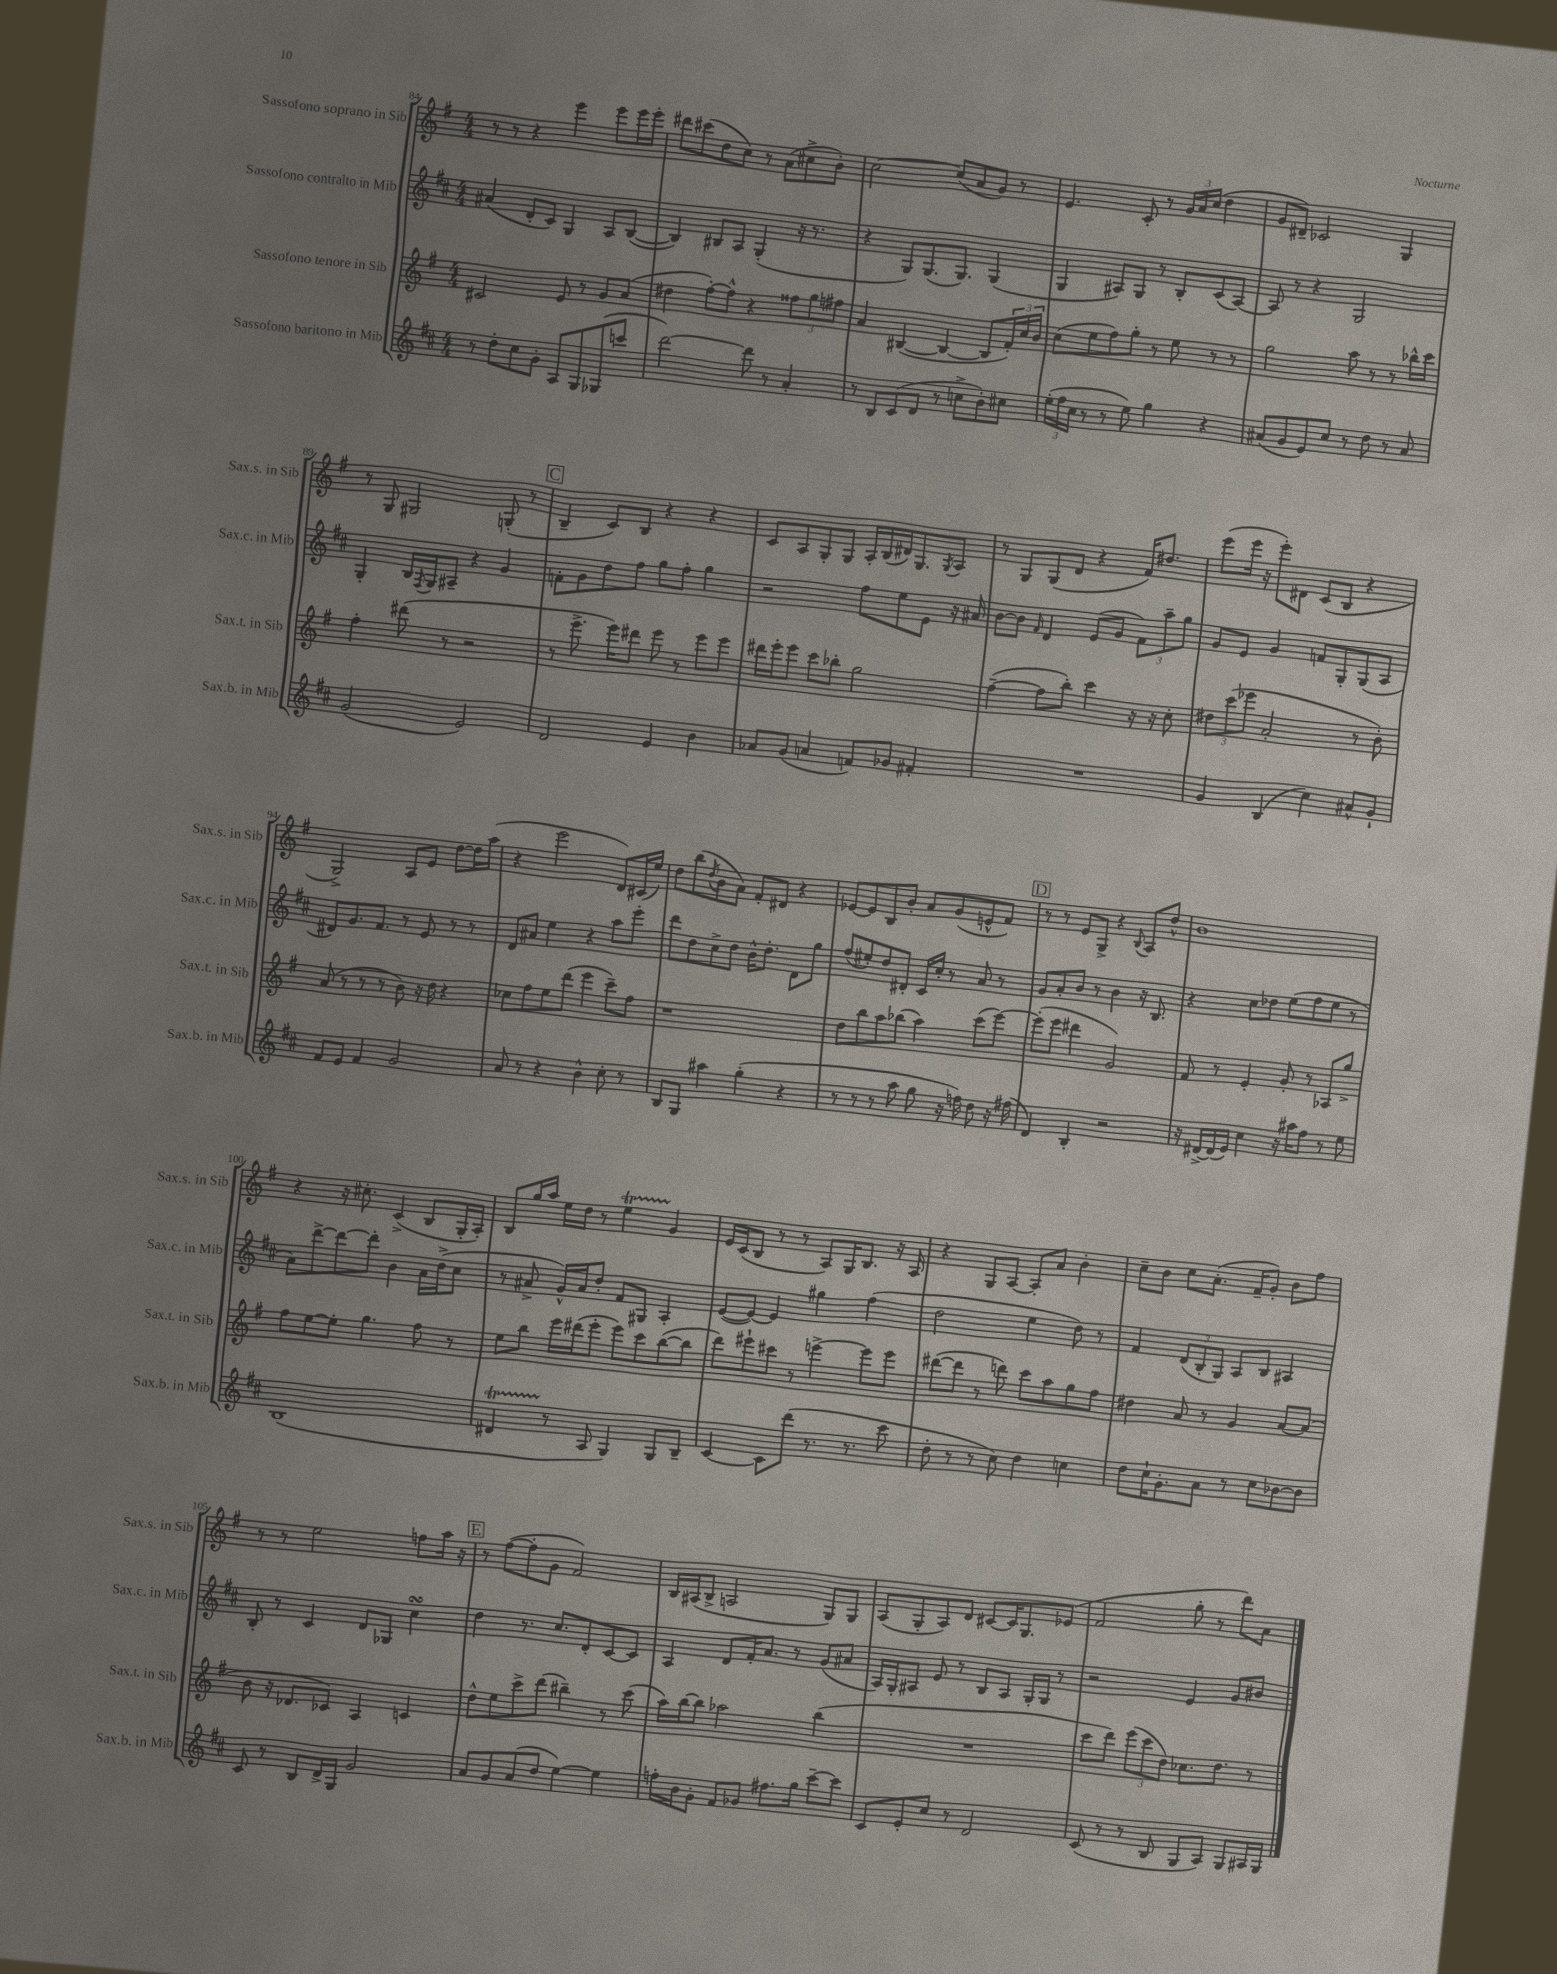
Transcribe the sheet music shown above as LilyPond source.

<<
\new StaffGroup <<
\new Staff = "s0" \with { instrumentName = "Sassofono soprano in Sib" shortInstrumentName = "Sax.s. in Sib" } {
    \clef treble \key g \major \numericTimeSignature \time 4/4
    r8 r8 r4 e'''4 e'''8 e'''16 e'''16-. |
    dis'''8 cis'''8( d''8 c''8) r8 a'8( cis''8-> b'8-.) |
    c''2~ c''8( a'8 g'8) r8 |
    e'4. c'8-. r8 \tuplet 3/2 { g'16 a'16 c''16( } d''4 |
    g'8 dis'8--) ces'2 g4 |
    r8 g8 gis2 g8-.( r8 |
    \mark \markup { \box "C" } b4-- c'8) b8 r4 r4 |
    c'8 a8 g8-. g8 a16-. b16( dis'16) g8. \acciaccatura { g8 } a8 |
    r8 g8 g8( d'8 r4 fis'16) dis''8. |
    e'''8( e'''16 r16 e'''8-.) dis'8 c'8( b8 r4 |
    g2->) a8 e'8 d''8~ d''16 a''16( |
    r4 e'''2 d'8) cis'16( e''16) |
    d''8 b''8( \acciaccatura { d''8 } b'8 a'8) fis'8-. dis'8 r4 |
    ees'8~ ees'8 b8 b'8-. a'8 g'8( e'8-^ fis'8) |
    \mark \markup { \box "D" } r8 r8 e'8 g8-> r4 \appoggiatura { b8 } a8 d''8-^ |
    b'1 |
    r4 r16 cis''8.-. c'4->( b8 g16-. a16-.) |
    b8 g''16 a''16 e''16 d''16 r8 e''4\startTrillSpan g'4\stopTrillSpan |
    e'16 c'16( b8 r8 r8 a8) g16 b8. r16 a16 |
    r4 g8 a8~ a8-. a'8 b'4-. |
    c''8-- b'8 c''8 a'8.-.( fis'16-- g'8-.) b'8 fis''8 |
    r8 r8 e''2 f''8 a''16 r16 |
    \mark \markup { \box "E" } r8 fis''8~( fis''8-. g'8 fis'2) |
    b16 ais16( b8-> a2 g8) g8 |
    a8( g8-. a8) d'8 cis'8~ cis'16 g8. ees'8( |
    fis'2 g''8-. r8 d'''8) a'8 \bar "|." |
}
\new Staff = "s1" \with { instrumentName = "Sassofono contralto in Mib" shortInstrumentName = "Sax.c. in Mib" } {
    \clef treble \key d \major \numericTimeSignature \time 4/4
    ais'4( d'8-. cis'8) g4 a8 b8~( |
    b4) bis8 a8 g4-.( r16 r8. |
    r4 g8) g8.( g8.) g4( |
    g4 ais8) g8 r8 b8-. cis'8( ais8~) |
    ais8 r8 r4 g2 |
    g4-. b16 \acciaccatura { fis8 } g16 ais8-- r4 g'4 |
    \mark \markup { \box "C" } f'8-. g'8 d''8 fis''8 g''8 fis''8-. g''4 |
    r2 fis''8 e''8 e'8 r16 ais'16 |
    b'8~ b'8 \grace { fis'16 } d'4 e'8( g'8 \tuplet 3/2 { fis'8) a''8-- g''8 } |
    g'8 e'8 g'4 f'8 g8-. g8( a8 |
    dis'8) g'8. fis'8. r8 e'8 r8 r8 |
    d'8 ais'8 e''4 r4 a''8 e'''8-. |
    d'''8 d''8 cis''8-> d''8 b'16-^ d''8.-. d'8 g''8 |
    fis''8( eis''8-.) d''8 dis'8-. cis'16 cis''16-. r8 a'8 r8 |
    \mark \markup { \box "D" } g'8 a'8-. b'8 r8 b'4 r16 b8. |
    r4 cis''8 des''8 e''8( fis''8 e''8 r8 |
    a'8) d'''8~-> d'''8~ d'''8-. b'4 a'16 d''16->( cis''8 |
    r8 ais'8-> g'16-^) ais'16 d''8-. fis'8 gis8 a4-. |
    e'8~( e'8~) e'4 gis''4 fis''4( |
    d''2 e''4 d''8) r8 |
    fis'4 \tuplet 3/2 { d'8( b8-. g8) } a8 b8 ais4 |
    b8-. r8 cis'4 d'8 ges8 cis''4\turn |
    \mark \markup { \box "E" } d''4 r8. cis''8. d'8-. cis'8~ cis'8 |
    a4 d'8 fis'16-. a'8. r8 g'8( ais'8 |
    a16) g16-. ais8 e'8 r8 b8 ais8 g16-. g16 r8 |
    r2 e'4 g'8 bis'8 \bar "|." |
}
\new Staff = "s2" \with { instrumentName = "Sassofono tenore in Sib" shortInstrumentName = "Sax.t. in Sib" } {
    \clef treble \key g \major \numericTimeSignature \time 4/4
    cis'2 e'8 r8 g'8 a'8( |
    dis''4 fis''8~-.) fis''8-^ r4 \tuplet 3/2 { fisis''8 g''8 fis''8 } |
    a'4 bis4~( bis4~ bis8 \tuplet 3/2 { fis'16-.) c''16 b'16 } |
    c''8( e''8 fis''8) g''8-. r8 e''8 r8 r8 |
    g''2 a''8 r8 r8 bes''16-^ c'''16 |
    fis''4-. dis'''8( r8 r2 |
    \mark \markup { \box "C" } r8 e'''8.-> e'''16) dis'''8 e'''8 r8 e'''8 e'''8 |
    dis'''16 e'''16-. e'''8 c'''8 bes''8-. g''2 |
    fis''4~--( fis''8 b''8-.) c'''4 r16 r16 c''8-. |
    \tuplet 3/2 { dis''8 c'''8( ees'''8 } a'2-. r8 b'8-.) |
    a'8( r8 r8 r8 b'8) r16 d''16 r4 |
    ces''8 fis''8 e''8 d'''8( e'''4 c'''8--) fis''8 |
    r1 |
    d''8 b''8 a''8 bes''8( a''4) c'''8( e'''8~) |
    \mark \markup { \box "D" } e'''8-.( e'''8 dis'''4 g'2) |
    fis'8 r8 e'4-. g'8-. r8 aes8 g''8-> |
    fis''8 e''8~ e''8-. g''4. fis''8 r8 |
    e''8 b''8 e'''16 dis'''16( e'''8-. e'''8) c'''8 b''8~( b''8 |
    d'''8) eis'''8-! cis'''8 r8 e'''4~-> e'''8 e'''8 |
    dis'''8~( dis'''8 r8 d'''8) c'''8 a''8 g''8 fis''8 |
    dis''4 a'8 r8 g'4 a'8~ a'8( |
    b'8 r16 des'8. ces'8) a4 c'4 |
    \mark \markup { \box "E" } d''8-^ e''8 c'''8-> d'''8( bis''4--) r8 c'''8( |
    a''16) b''16~ b''8 aes''2 b''4( |
    R1 |
    c'''8 d'''8) \tuplet 3/2 { e'''8( c'''8 d''8) } ces''8. d''8. r8 \bar "|." |
}
\new Staff = "s3" \with { instrumentName = "Sassofono baritono in Mib" shortInstrumentName = "Sax.b. in Mib" } {
    \clef treble \key d \major \numericTimeSignature \time 4/4
    r8 d''8-. cis''8 g'8-. a8 g8 ges8( c'''8 |
    d'''2~) d'''8 r8 a'4-. |
    r8 b8 cis'8( d'8 r8 c''8-> b'8-.) cis''8 |
    \tuplet 3/2 { e''16-.( fis''16 cis''16 } r8 r8 e''8) g''4 r4 |
    ais'8( g'8 e'8) cis''8 r8 d''8 r8 ais'8 |
    g'2( e'2) |
    \mark \markup { \box "C" } d'2 e'4 b'4 |
    aes'8 g'8( a'4 f'8) ges'8 fis'4-. |
    R1 |
    g'4 b4( cis''4) ais'8-^ g'8-! |
    fis'8 e'8 fis'4 g'2 |
    a'8 r8 r4 b'4-^ cis''8-. r8 |
    b8 g8 ais''4 g''4-.( r4 |
    r8 r8 r8 a''8 g''8 r16 f''16) d''8 r16 fis''16( |
    \mark \markup { \box "D" } d'4) b4-. r2 |
    r16 dis'16~-> dis'16( e'16) cis''4 r16 ais''16 fis''8 r8 e''8 |
    b1( |
    dis'4\startTrillSpan r8\stopTrillSpan a8 g4) g8 b8-- |
    cis'4~ cis'8 d'''8( r8. r8. cis'''8 |
    d''8-. r8 r8 cis''8) d''4 c''4 |
    d''8 cis''16-! g'8.-. a'8 r8 cis''8 bes'8~ bes'8 |
    cis'8 r8 b8 d'16-> g16 g'2 |
    \mark \markup { \box "E" } a'8 g'8 a'8( d''8 e''4~) e''4 |
    f''16-. b'16 g'8-. fis'8 ges'8 fis''8. g''16 cis'''8~-- cis'''8 |
    cis'8 e'8-. cis''8 r8 d'2 |
    cis'8( r8 r8 b8 g8 a8) g8 ais16 g16 \bar "|." |
}
>>
>>
\layout { \context { \Score currentBarNumber = #84 } }
